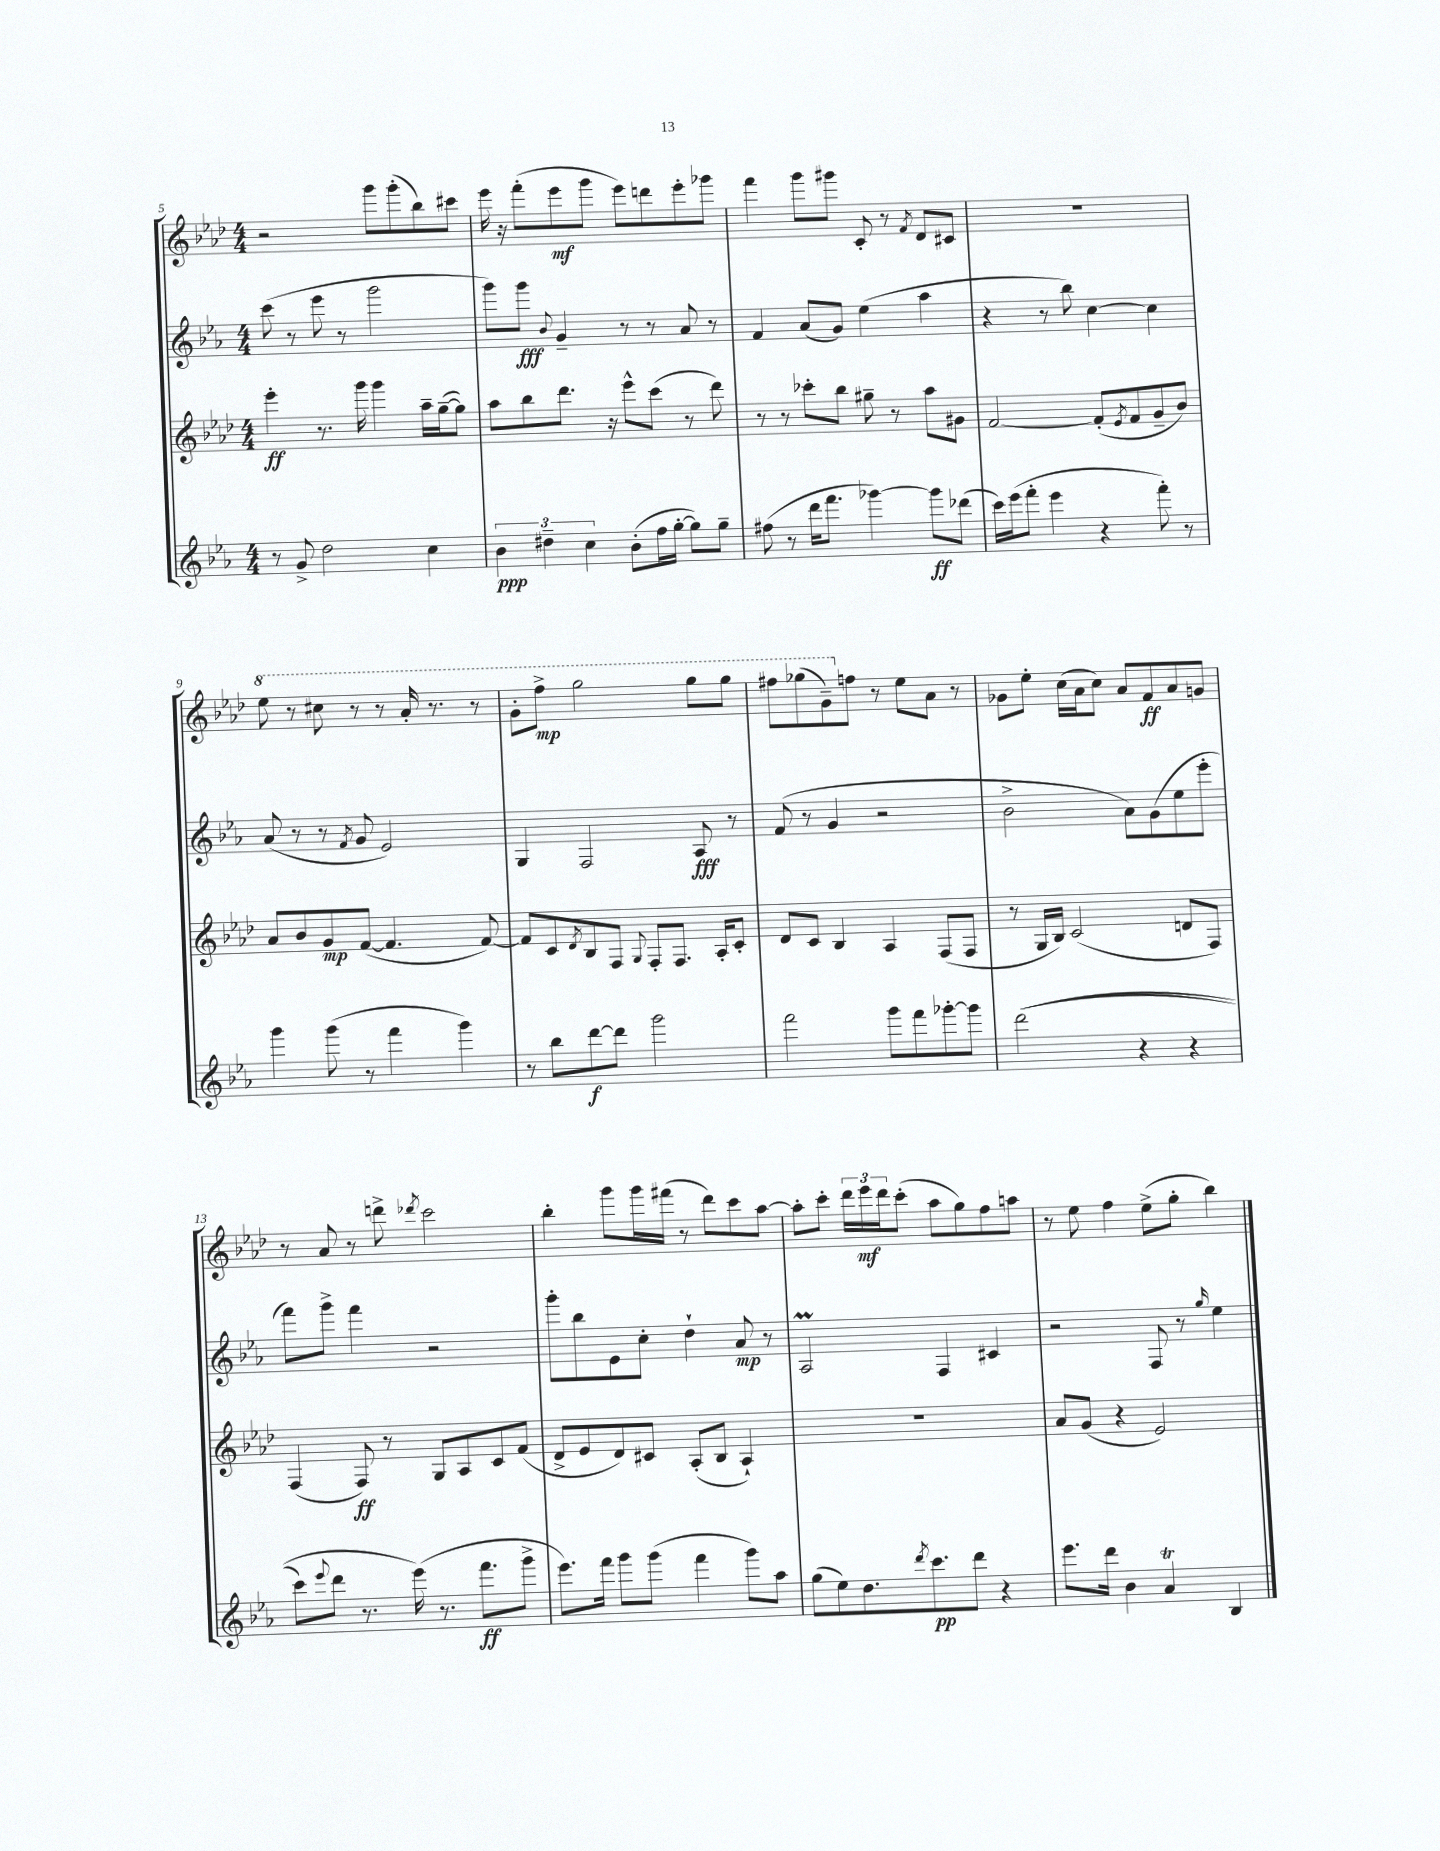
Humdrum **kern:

**kern	**kern	**kern	**kern
*staff4	*staff3	*staff2	*staff1
*clefG2	*clefG2	*clefG2	*clefG2
*k[b-e-a-]	*k[b-e-a-d-]	*k[b-e-a-]	*k[b-e-a-d-]
*M4/4	*M4/4	*M4/4	*M4/4
8r	4eee-'	(8ccc	2r
8g^	.	8r	.
2dd	8.r	8eee-	.
.	.	8r	.
.	16ggg	.	.
.	4ggg	2ggg	8ggg
.	.	.	(8ggg'
4cc	16aa-~	.	8bb-)
.	([16gg~	.	.
.	8gg])	.	8ccc#
=	=	=	=
6b-	8aa-	8ggg)	16eee-
.	.	.	16r
.	8bb-	8ggg	(8fff'
6dd#~	.	.	.
.	.	8qqb-	.
.	8.ddd-	4g~	8eee-
6cc	.	.	.
.	.	.	8ggg
.	16r	.	.
(8b-'	8eee-^^	8r	8eee-)
16ff	(8ccc	8r	8ddd
[16gg'	.	.	.
8gg])	8r	8a-	8eee-'
8gg~	8ddd-)	8r	8ggg-
=	=	=	=
(8ff#	8r	4f	4fff
8r	8r	.	.
16ddd	8ccc-'	(8a-	8ggg
8.fff	.	.	.
.	8bb-	8g)	8ggg#
[4ggg-)	8gg#~	(4ee-	8c'
.	8r	.	8r
.	.	.	8qf
8ggg-]	8aa-	4aa-	8d-
(8ddd-	8g#	.	8c#
=	=	=	=
16ccc)	[2f	4r	1r
(16eee-	.	.	.
8fff'	.	.	.
4eee-	.	8r	.
.	.	8bb-)	.
4r	(8f']	[4cc	.
.	8qe-	.	.
.	8f	.	.
8fff')	8g~	4cc]	.
8r	8b-)	.	.
=	=	=	=
4ggg	8a-	(8a-	8eee-
.	8b-	8r	8r
(8ggg	8g	8r	8ccc#
.	.	8qf	.
8r	([8f	8g	8r
4fff	4.f]	2e-)	8r
.	.	.	16aa-'
.	.	.	8.r
4ggg)	.	.	.
.	[8f)	.	8r
=	=	=	=
8r	8f]	4G	8gg'
8bb-	8c	.	8fff^
.	8qd-	.	.
[8ddd	8B-	2F	2ggg
8ddd]	8F	.	.
.	8qqG	.	.
2ggg	8F'	.	.
.	8.F	.	.
.	.	8A-	8ggg
.	16A-'	.	.
.	8c'	8r	8ggg
=	=	=	=
2fff	8d-	(8f	8fff#
.	8c	8r	(8ggg-
.	4B-	4g	8gg~)
.	.	.	8ff
8ggg	4A-	2r	8r
8fff	.	.	8ee-
[8ggg-'	(8F	.	8a-
8ggg-]	8F	.	8r
=	=	=	=
&((2ddd	8r	2b-^	8g-
.	16G	.	8ee-'
.	16B-)	.	.
.	(2c	.	(16cc
.	.	.	16a-
.	.	.	8cc)
4r	.	8a-)	8a-
.	.	(8g	8f
4r	8d	8ee-	8a-
.	8F)	8eee-'	8g
=	=	=	=
8ccc)	(4F	8fff)	8r
8qqeee-	.	.	.
8ddd	.	8ggg^	8a-
8.r	8F)	4fff	8r
.	8r	.	8ddd^
(16eee-&)	.	.	.
.	.	.	8qddd-
8.r	8G	2r	2ccc
.	8A-	.	.
8.fff	.	.	.
.	8c	.	.
8ggg^	(8f	.	.
=	=	=	=
8.eee-)	8d-^	8ggg'	4bb-'
.	8e-	8bb-	.
16fff	.	.	.
8ggg	8d-)	8e-	8ggg
(8ggg	8c#	8cc'	16ggg
.	.	.	(16fff#
4fff	(8A-'	4dd`	8r
.	8B-	.	8ddd-)
8ggg)	4A-`)	8a-	8ccc
8aa-	.	8r	[8aa-
=	=	=	=
(8gg	1r	2A-	8aa-']
8ee-)	.	.	8ccc'
8.dd	.	.	24ddd-
.	.	.	24eee-
.	.	.	24ddd-
.	.	.	(8ccc'
8qddd	.	.	.
8.ccc	.	.	.
.	.	4F	8aa-
8ddd	.	.	8gg)
4r	.	4c#	8ff
.	.	.	8aa
=	=	=	=
8.eee-	8a-	2r	8r
.	(8g	.	8ee-
16ddd	.	.	.
4b-	4r	.	4ff
4a-	2e-)	8F	(8ee-^
.	.	8r	8gg'
.	.	16qqgg	.
4B-	.	4ee-	4bb-)
==	==	==	==
*-	*-	*-	*-
